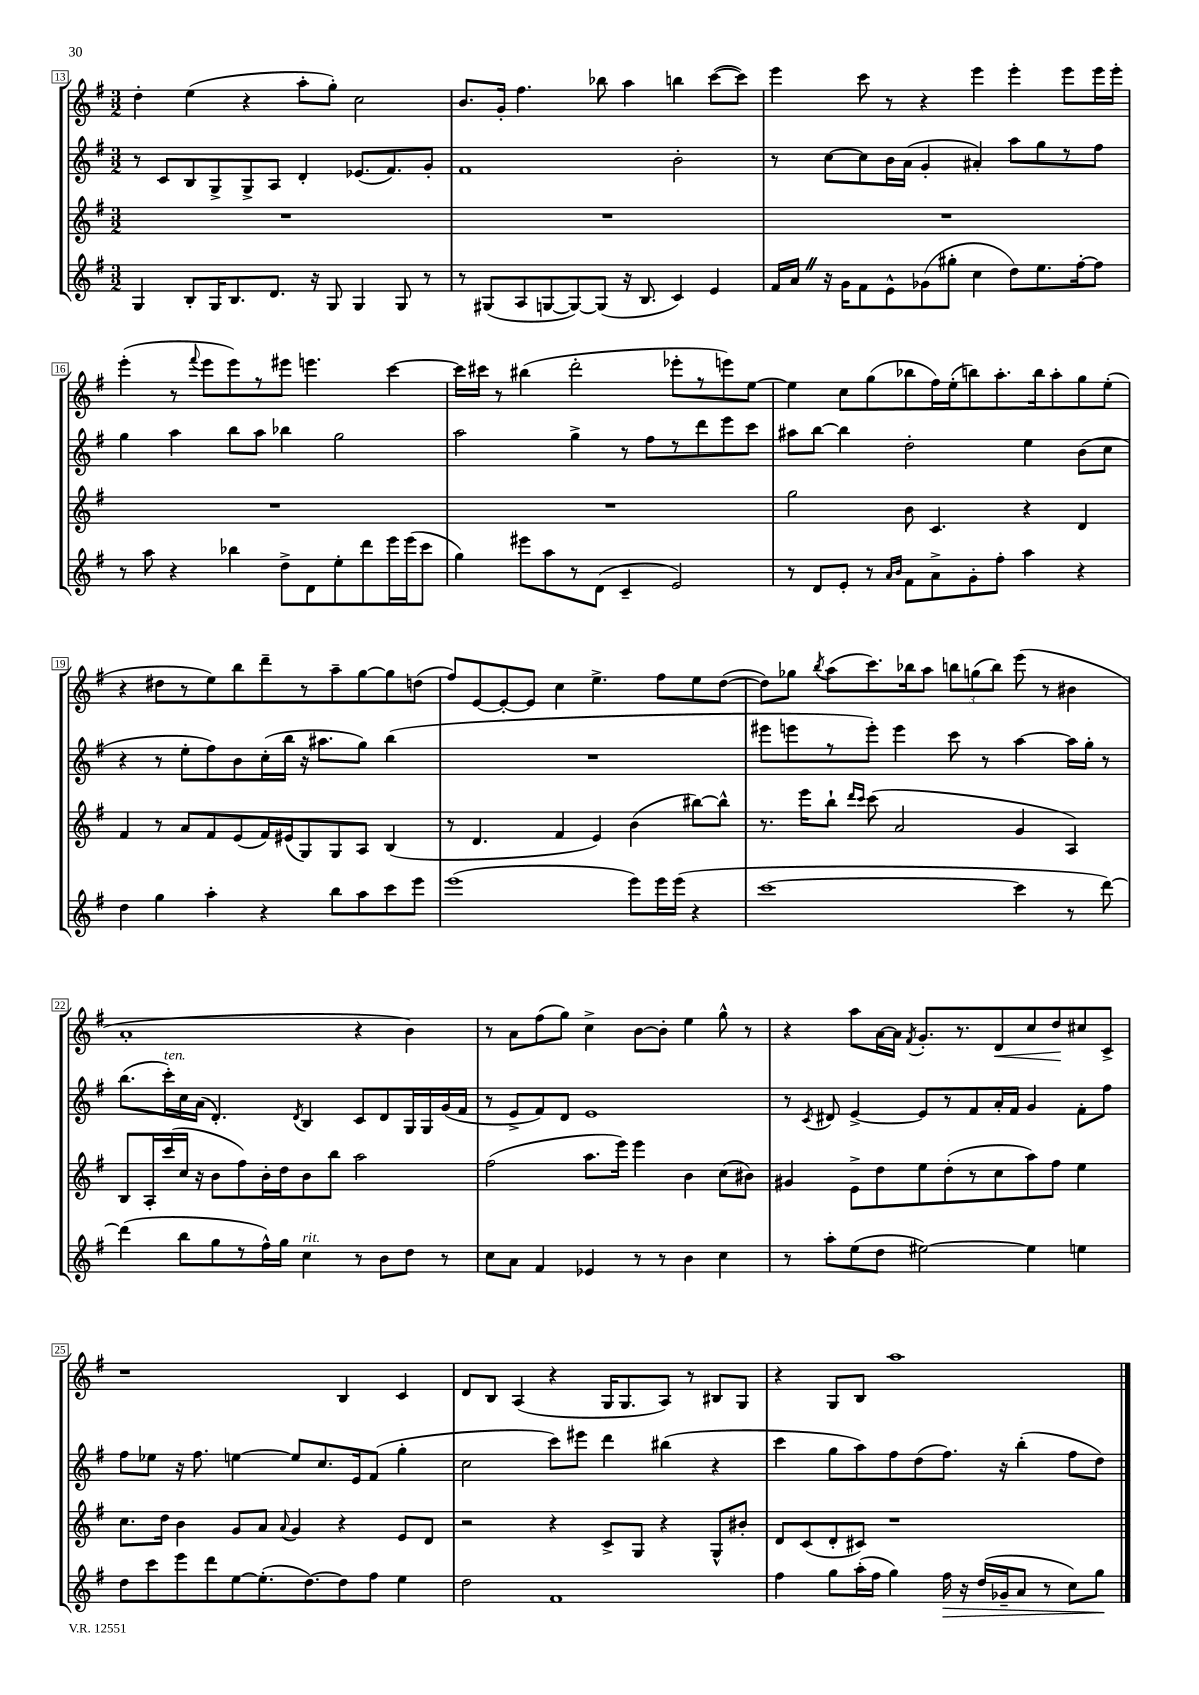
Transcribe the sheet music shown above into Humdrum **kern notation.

**kern	**kern	**kern	**kern
*staff4	*staff3	*staff2	*staff1
*clefG2	*clefG2	*clefG2	*clefG2
*k[f#]	*k[f#]	*k[f#]	*k[f#]
*M3/2	*M3/2	*M3/2	*M3/2
4G	1.r	8r	4dd'
.	.	8c	.
8B'	.	8B	(4ee
16G	.	8G^	.
8.B	.	.	.
.	.	8G^	4r
8.d	.	8A	.
.	.	4d'	8aa'
16r	.	.	.
8G	.	.	8gg')
4G	.	(8.e-	2cc
.	.	8.f#)	.
8G	.	.	.
8r	.	8g'	.
=	=	=	=
8r	1.r	1f#	8.b
(8G#	.	.	.
.	.	.	16g'
8A	.	.	4.ff#
[8G	.	.	.
8G_)	.	.	.
(8G]	.	.	8bb-
16r	.	.	4aa
8.B	.	.	.
4c)	.	2b'	4bb
4e	.	.	([8ccc
.	.	.	8ccc])
=	=	=	=
16f#	1.r	8r	4eee
16a	.	.	.
16r	.	[8cc	.
16g	.	.	.
8f#	.	8cc]	8ccc
8e^^	.	16b	8r
.	.	(16a	.
(8g-	.	4g'	4r
8gg#'	.	.	.
4cc	.	4a#')	4eee
8dd)	.	8aa	4eee'
8.ee	.	8gg	.
.	.	8r	8eee
[16ff#'	.	.	.
8ff#]	.	8ff#	16eee
.	.	.	16eee'
=	=	=	=
8r	1.r	4gg	(4eee'
8aa	.	.	.
4r	.	4aa	8r
.	.	.	8qqfff#
.	.	.	8eee
4bb-	.	8bb	8eee)
.	.	8aa	8r
8dd^	.	4bb-	8eee#
8d	.	.	4.eee
8ee'	.	2gg	.
8ddd	.	.	.
16eee	.	.	[4ccc
(16eee	.	.	.
8ccc	.	.	.
=	=	=	=
4gg)	1.r	2aa	16ccc]
.	.	.	16ccc#
.	.	.	8r
8eee#	.	.	(4bb#
8aa	.	.	.
8r	.	4gg^	2ddd'
(8d	.	.	.
4c~	.	8r	.
.	.	8ff#	.
2e)	.	8r	8eee-'
.	.	8ddd	8r
.	.	8eee	8eee)
.	.	8ccc	[8ee
=	=	=	=
8r	2gg	8aa#	4ee]
8d	.	[8bb	.
8e'	.	4bb]	8cc
8r	.	.	(8gg
16qqa	.	.	.
16qqb	.	.	.
8f#	8b	2dd'	8bb-
8a^	4.c	.	16ff#)
.	.	.	(16ee'
8g'	.	.	8bb)
8ff#'	.	.	8.aa'
4aa	4r	4ee	.
.	.	.	16bb
.	.	.	8aa'
4r	4d	(8b	8gg
.	.	8cc	(8ee'
=	=	=	=
4dd	4f#	4r	4r
4gg	8r	8r	8dd#
.	8a	8ee'	8r
4aa'	8f#	8ff#)	8ee)
.	(8e	8b	8bb
4r	16f#)	(16cc'	8ddd~
.	(16e#	16bb	.
.	8G)	16r	8r
.	.	8.aa#	.
8bb	8G	.	8aa~
8aa	8A	8gg)	[8gg
8ccc	(4B	(4bb	8gg]
8eee	.	.	(8dd
=	=	=	=
(1eee	8r	1.r	8ff#)
.	4.d	.	[8e
.	.	.	8e'_
.	.	.	8e]
.	4f#	.	4cc
.	4e)	.	4.ee^
8eee)	(4b	.	.
16eee	.	.	8ff#
(16eee	.	.	.
4r	[8bb#)	.	8ee
.	8bb#^^]	.	([8dd
=	=	=	=
[1ccc	8.r	8eee#	8dd])
.	.	8eee	8gg-
.	16eee	.	.
.	.	.	8qbb
.	8bb`	8r	(8aa
.	16qqddd	.	.
.	16qqccc	.	.
.	(8ccc	8eee')	8.ccc)
.	2a	4eee	.
.	.	.	16bb-
.	.	.	8aa
.	.	8ccc	12bb
.	.	.	(12gg
.	.	8r	.
.	.	.	12bb)
4ccc]	4g	[4aa	(8eee
.	.	.	8r
8r	4A)	16aa]	4b#
.	.	16gg'	.
[8ddd)	.	8r	.
=	=	=	=
(4ddd]	8B	(8.bb	1a'
.	16A'	.	.
.	(16ccc	16ccc')	.
8bb	16cc	16cc	.
.	16r	(16a	.
8gg	8b	4.d')	.
8r	8ff#)	.	.
16ff#^^)	16b'	.	.
16gg	16dd	.	.
.	.	8qd	.
4cc	8b	4B	.
.	8bb	.	.
8r	2aa	8c	4r
8b	.	8d	.
8dd	.	16G	4b)
.	.	16G	.
8r	.	(16g	.
.	.	16f#	.
=	=	=	=
8cc	(2ff#	8r	8r
8a	.	8e^	8a
4f#	.	8f#)	(8ff#
.	.	8d	8gg)
4e-	8.aa	1e	4cc^
.	16eee)	.	.
8r	4eee	.	[8b
8r	.	.	8b']
4b	4b	.	4ee
4cc	(8cc	.	8gg^^
.	8b#)	.	8r
=	=	=	=
8r	4g#	8r	4r
.	.	8qc	.
8aa'	.	8d#	.
(8ee	8e^	[4e^	8aa
8dd	8dd	.	[16a
.	.	.	16a]
.	.	.	8qf#
[2ee#)	8ee	8e]	8.g'
.	(8dd'	8r	.
.	.	.	8.r
.	8r	8f#	.
.	8cc	16a'	8d
.	.	16f#	.
4ee#]	8aa)	4g	8cc
.	8ff#	.	8dd
4ee	4ee	8f#'	8cc#
.	.	8ff#	8c^
=	=	=	=
8dd	8.cc	8ff#	1r
8ccc	.	8ee-	.
.	16dd	.	.
8eee	4b	16r	.
.	.	8.ff#	.
8ddd	.	.	.
[8ee	8g	[4ee	.
(8.ee']	8a	.	.
.	8qqa	.	.
.	4g	8ee]	.
[8.dd)	.	.	.
.	.	8.cc	.
8dd]	4r	.	4B
.	.	16e	.
8ff#	.	(8f#	.
4ee	8e	4gg'	4c
.	8d	.	.
=	=	=	=
2dd	2r	2cc	8d
.	.	.	8B
.	.	.	(4A
1f#	4r	8ccc)	4r
.	.	8eee#	.
.	8c^	4ddd	16G
.	.	.	8.G
.	8G	.	.
.	4r	(4bb#	8A)
.	.	.	8r
.	8G^^	4r	8B#
.	8b#'	.	8G
=	=	=	=
4ff#	8d	4ccc	4r
.	(8c	.	.
8gg	8d'	8gg	8G
(16aa'	8c#)	8aa)	8B
16ff#	.	.	.
4gg)	1r	8ff#	1aa
.	.	(8dd	.
16ff#	.	8.ff#)	.
16r	.	.	.
(16dd	.	.	.
16g-~	.	16r	.
8a	.	(4bb'	.
8r	.	.	.
8cc)	.	8ff#	.
8gg	.	8dd)	.
==	==	==	==
*-	*-	*-	*-
